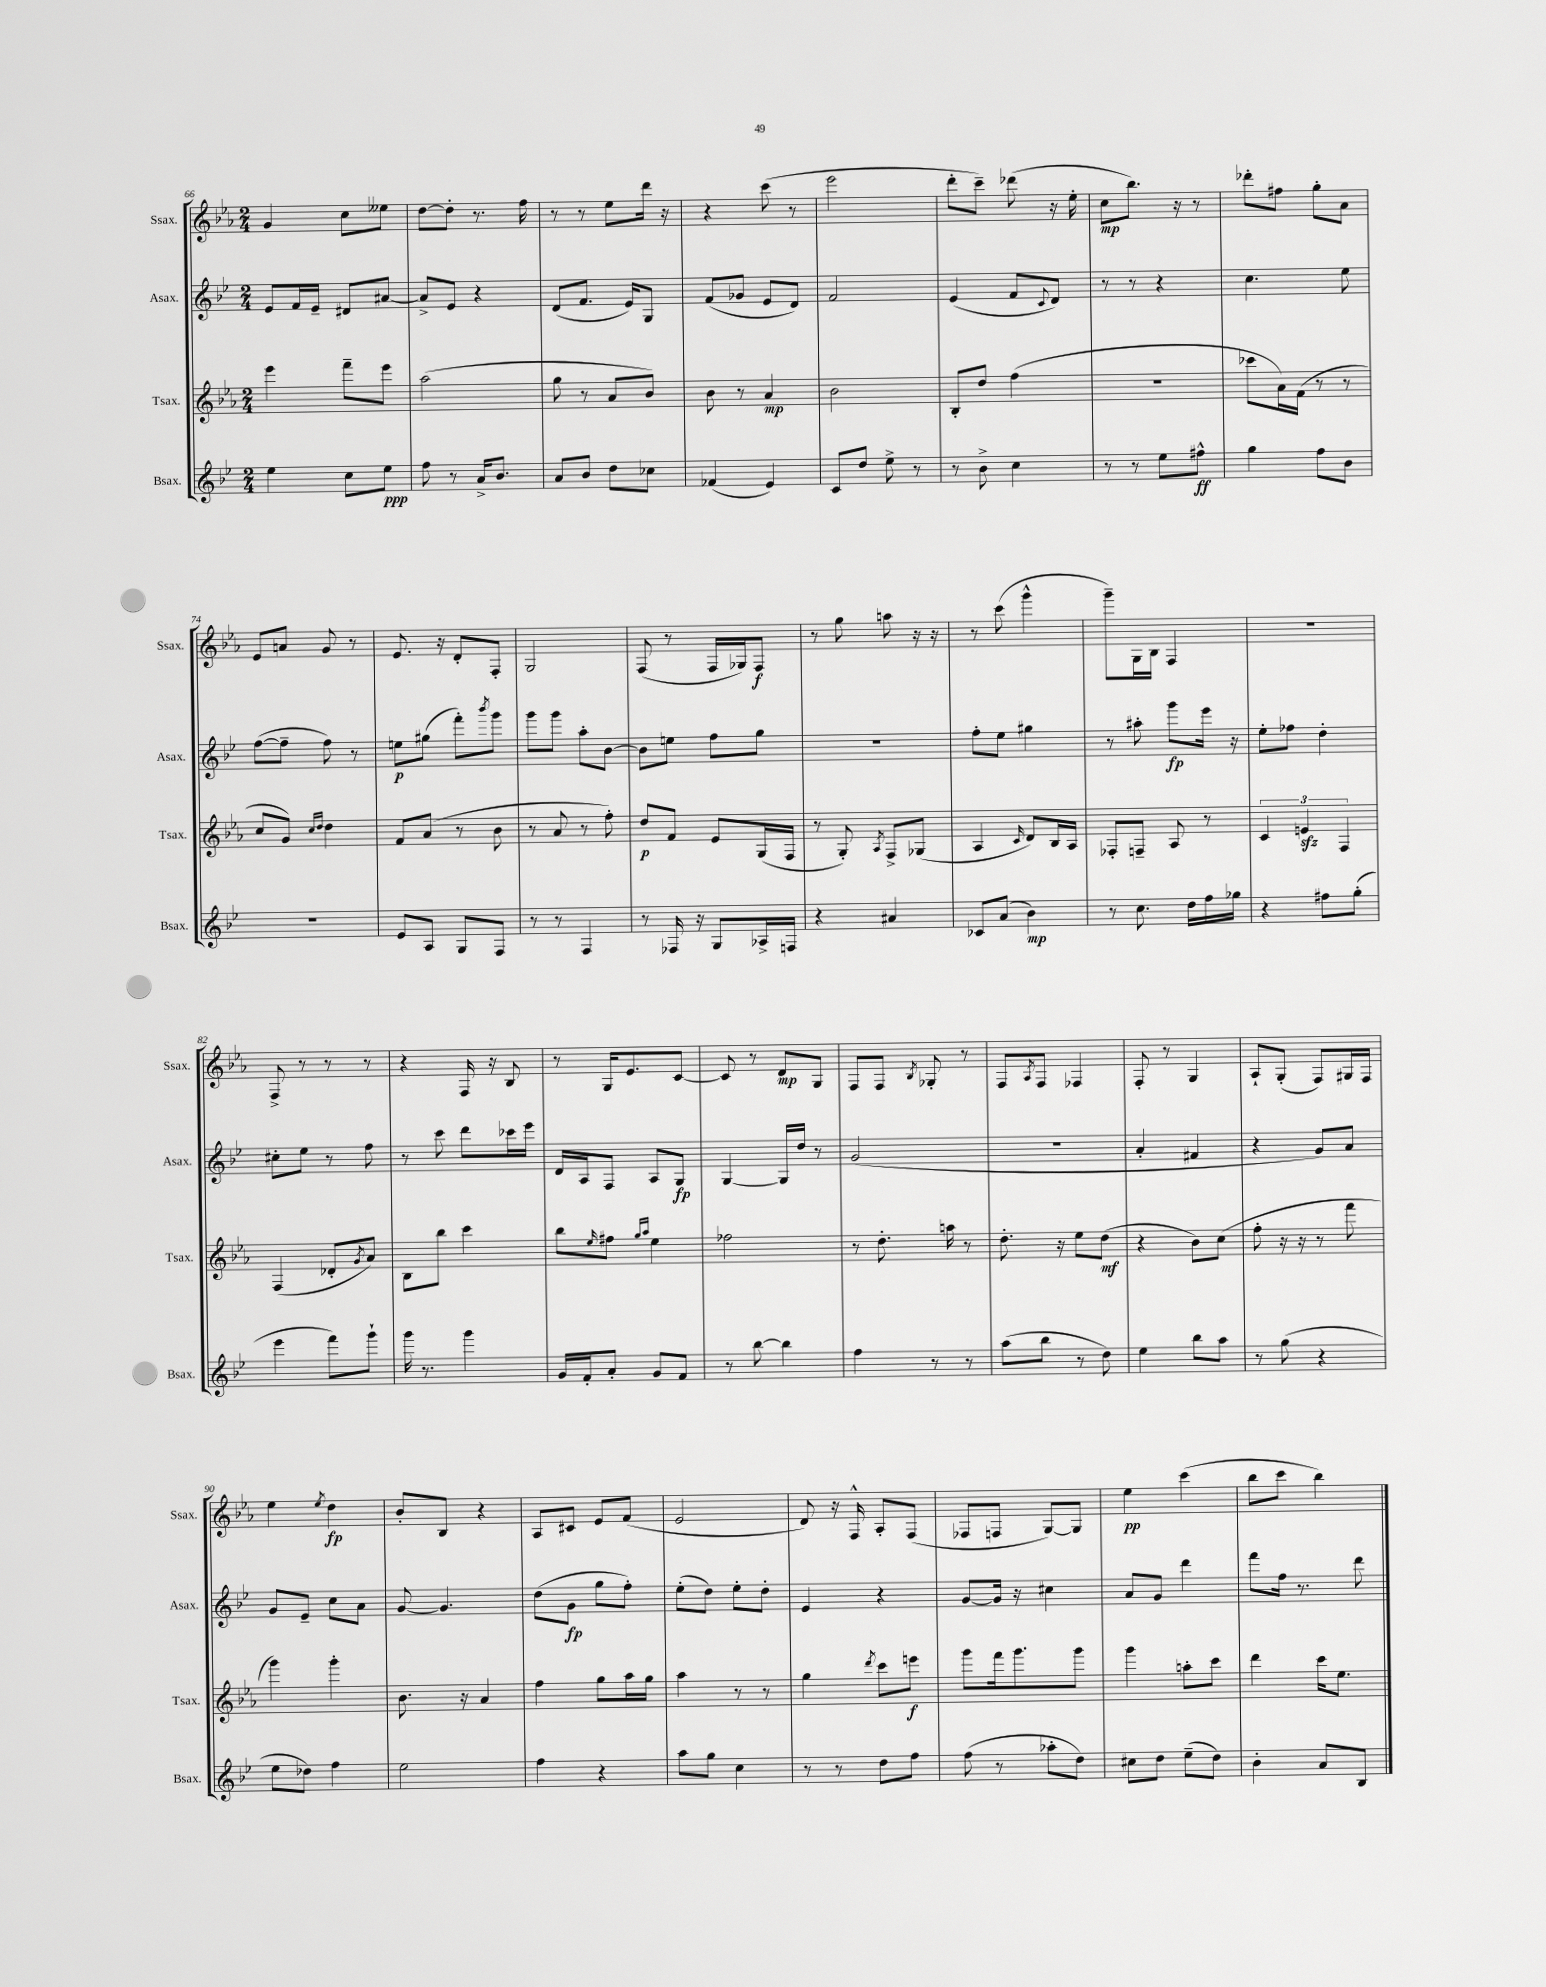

**kern	**dynam	**kern	**dynam	**kern	**dynam	**kern	**dynam
*part4	*part4	*part3	*part3	*part2	*part2	*part1	*part1
*staff4	*staff4	*staff3	*staff3	*staff2	*staff2	*staff1	*staff1
*I"Bsax.	*	*I"Tsax.	*	*I"Asax.	*	*I"Ssax.	*
*I'Bsax.	*	*I'Tsax.	*	*I'Asax.	*	*I'Ssax.	*
*clefG2	*	*clefG2	*	*clefG2	*	*clefG2	*
*k[b-e-]	*	*k[b-e-a-]	*	*k[b-e-]	*	*k[b-e-a-]	*
*M2/4	*	*M2/4	*	*M2/4	*	*M2/4	*
=66	=66	=66	=66	=66	=66	=66	=66
4ee-\	.	4eee-\	.	8e-/L	.	4g/	.
.	.	.	.	16f/L	.	.	.
.	.	.	.	16e-~/JJ	.	.	.
8cc\L	.	8fff~\L	.	8d#X/L	.	8cc\L	.
8ee-\J	ppp	8eee-\J	.	[8a#X/J	.	8ee--X\J	.
=67	=67	=67	=67	=67	=67	=67	=67
8ff\	.	(2aa-\	.	8a#^/L]	.	[8dd\L	.
8r	.	.	.	8e-/J	.	8dd'\J]	.
16a^/KL	.	.	.	4r	.	8.r	.
8.b-/J	.	.	.	.	.	.	.
.	.	.	.	.	.	16ff\	.
=68	=68	=68	=68	=68	=68	=68	=68
8a/L	.	8gg\	.	(8d/L	.	8r	.
8b-/J	.	8r	.	8.f/J	.	8r	.
8dd\L	.	8a-/L	.	.	.	8ee-\L	.
.	.	.	.	16e-/KL)	.	.	.
8cc-X\J	.	8b-/J)	.	8G/J	.	16ddd\Jk	.
.	.	.	.	.	.	16r	.
=69	=69	=69	=69	=69	=69	=69	=69
(4f-X/	.	8b-\	.	(8f/L	.	4r	.
.	.	8r	.	8g-X/J	.	.	.
4e-/)	.	4a-/	mp	8e-/L	.	(8ccc\	.
.	.	.	.	8d/J)	.	8r	.
=70	=70	=70	=70	=70	=70	=70	=70
8c/L	.	2b-\	.	2f/	.	2eee-\	.
8dd/J	.	.	.	.	.	.	.
8ee-^\	.	.	.	.	.	.	.
8r	.	.	.	.	.	.	.
=71	=71	=71	=71	=71	=71	=71	=71
8r	.	8B-'/L	.	(4e-/	.	8ddd'\L	.
8b-^\	.	8dd/J	.	.	.	8ccc~\J)	.
4cc\	.	(4ff\	.	8f/L	.	(8ddd-X\	.
.	.	.	.	8qqc/	.	.	.
.	.	.	.	8d/J)	.	16r	.
.	.	.	.	.	.	16ee-'\	.
=72	=72	=72	=72	=72	=72	=72	=72
8r	.	2r	.	8r	.	8cc\L	mp
8r	.	.	.	8r	.	8.bb-\J)	.
8ee-\L	.	.	.	4r	.	.	.
.	.	.	.	.	.	16r	.
8ff#X^^\J	ff	.	.	.	.	8r	.
=73	=73	=73	=73	=73	=73	=73	=73
4gg\	.	8ccc-X\L	.	4.cc\	.	8ddd-X'\L	.
.	.	16a-\L)	.	.	.	8ff#X\J	.
.	.	(16f\JJ	.	.	.	.	.
8ff\L	.	8r	.	.	.	8gg'\L	.
8b-\J	.	8r	.	8ee-\	.	8a-\J	.
!!LO:LB:g=z
=74	=74	=74	=74	=74	=74	=74	=74
2r	.	8cc/L	.	([8ff\L	.	8e-/L	.
.	.	8g/J)	.	8ff~\J]	.	8an/J	.
.	.	16qqcc/LL	.	.	.	.	.
.	.	16qqdd/JJ	.	.	.	.	.
.	.	4dd\	.	8ff\)	.	8g/	.
.	.	.	.	8r	.	8r	.
=75	=75	=75	=75	=75	=75	=75	=75
8e-/L	.	8f/L	.	8een\L	p	8.e-/	.
8A/J	.	(8a-/J	.	(8gg#X\J	.	.	.
.	.	.	.	.	.	16r	.
8G/L	.	8r	.	8fff'\L)	.	8d'/L	.
.	.	.	.	8qbbb-/	.	.	.
8F/J	.	8b-\	.	8ggg\J	.	8F'/J	.
=76	=76	=76	=76	=76	=76	=76	=76
8r	.	8r	.	8ggg\L	.	2G/	.
8r	.	8a-/	.	8ggg\J	.	.	.
4F/	.	8r	.	8aa'\L	.	.	.
.	.	8ff'\)	.	[8b-\J	.	.	.
=77	=77	=77	=77	=77	=77	=77	=77
8r	.	8dd/L	p	8b-\L]	.	(8F/	.
16F-X/	.	8f/J	.	8een\J	.	8r	.
16r	.	.	.	.	.	.	.
8G/L	.	8e-/L	.	8ff\L	.	16F/LL	.
.	.	.	.	.	.	16G-X/J)	.
16A-X^/L	.	(16G/L	.	8gg\J	.	8F/J	f
16Fn/JJ	.	16F/JJ	.	.	.	.	.
=78	=78	=78	=78	=78	=78	=78	=78
4r	.	8r	.	2r	.	8r	.
.	.	8G'/)	.	.	.	8gg\	.
.	.	8qA-/	.	.	.	.	.
4a#X/	.	8F^/L	.	.	.	8aan\	.
.	.	(8G-X/J	.	.	.	16r	.
.	.	.	.	.	.	16r	.
=79	=79	=79	=79	=79	=79	=79	=79
8c-X/L	.	4A-/	.	8ff'\L	.	8r	.
(8a/J	.	.	.	8ee-\J	.	(8ccc\	.
.	.	16qqc/	.	.	.	.	.
4b-\)	mp	8d/L)	.	4gg#X\	.	4ggg^^\	.
.	.	16B-/L	.	.	.	.	.
.	.	16A-/JJ	.	.	.	.	.
=80	=80	=80	=80	=80	=80	=80	=80
8r	.	8F-X'/L	.	8r	.	8ggg~\L)	.
8.cc\	.	8Fn~/J	.	8aa#X'\	.	16G\L	.
.	.	.	.	.	.	16B-\JJ	.
.	.	8A-/	.	8ggg\L	fp	4F/	.
16dd\LL	.	.	.	.	.	.	.
16ff\	.	8r	.	16eee-\Jk	.	.	.
16gg-X\JJ	.	.	.	16r	.	.	.
=81	=81	=81	=81	=81	=81	=81	=81
4r	.	6c/	.	8ee-'\L	.	2r	.
.	.	.	.	8ff-X\J	.	.	.
.	.	6enzz/	.	.	.	.	.
8ff#X\L	.	.	.	4dd'\	.	.	.
.	.	6F/	.	.	.	.	.
(8gg'\J	.	.	.	.	.	.	.
!!LO:LB:g=z
=82	=82	=82	=82	=82	=82	=82	=82
4eee-\	.	(4F/	.	8cc#X'\L	.	8F^/	.
.	.	.	.	8ee-\J	.	8r	.
8fff\L)	.	8d-X'/L	.	8r	.	8r	.
.	.	8qg/	.	.	.	.	.
8ggg`\J	.	8a-/J)	.	8ff\	.	8r	.
=83	=83	=83	=83	=83	=83	=83	=83
16ggg\	.	8B-\L	.	8r	.	4r	.
8.r	.	.	.	.	.	.	.
.	.	8bb-\J	.	8ccc\	.	.	.
4ggg\	.	4ccc\	.	8ddd\L	.	16F/	.
.	.	.	.	.	.	16r	.
.	.	.	.	16ccc-X\L	.	8B-/	.
.	.	.	.	16eee-\JJ	.	.	.
=84	=84	=84	=84	=84	=84	=84	=84
16g/LL	.	8bb-\L	.	16d/LL	.	8r	.
16f'/J	.	.	.	16A/J	.	.	.
.	.	16qqee-/	.	.	.	.	.
8a'/J	.	8ff#X\J	.	8F/J	.	16G/KL	.
.	.	.	.	.	.	8.e-/	.
.	.	16qqgg/LL	.	.	.	.	.
.	.	16qqaa-/JJ	.	.	.	.	.
8g/L	.	4ee-\	.	8A/L	.	.	.
8f/J	.	.	.	8G/J	fp	[8c/J	.
=85	=85	=85	=85	=85	=85	=85	=85
8r	.	2ff-X\	.	[4G/	.	8c/]	.
[8bb-\	.	.	.	.	.	8r	.
4bb-\]	.	.	.	16G/LL]	.	8d/L	mp
.	.	.	.	16dd/JJ	.	.	.
.	.	.	.	8r	.	8G/J	.
=86	=86	=86	=86	=86	=86	=86	=86
4ff\	.	8r	.	(2g/	.	8F/L	.
.	.	8.dd'\	.	.	.	8F/J	.
.	.	.	.	.	.	8qB-/	.
8r	.	.	.	.	.	8G-X'/	.
.	.	16aan\	.	.	.	.	.
8r	.	8r	.	.	.	8r	.
=87	=87	=87	=87	=87	=87	=87	=87
(8aa\L	.	8.dd'\	.	2r	.	8F/L	.
.	.	.	.	.	.	8qA-/	.
8bb-\J	.	.	.	.	.	8F/J	.
.	.	16r	.	.	.	.	.
8r	.	8ee-\L	.	.	.	4F-X/	.
8dd\)	.	(8dd\J	mf	.	.	.	.
=88	=88	=88	=88	=88	=88	=88	=88
4ee-\	.	4r	.	4a'/	.	8F'/	.
.	.	.	.	.	.	8r	.
8bb-\L	.	8b-\L)	.	4f#X/	.	4G/	.
8aa\J	.	(8cc\J	.	.	.	.	.
=89	=89	=89	=89	=89	=89	=89	=89
8r	.	8ff'\	.	4r	.	8A-`/L	.
(8gg\	.	16r	.	.	.	(8G'/J	.
.	.	16r	.	.	.	.	.
4r	.	8r	.	8g/L)	.	8F/L)	.
.	.	8fff\	.	8a/J	.	16G#X/L	.
.	.	.	.	.	.	16F/JJ	.
!!LO:LB:g=z
=90	=90	=90	=90	=90	=90	=90	=90
8ee-\L	.	4ggg\)	.	8g/L	.	4ee-\	.
8dd-X\J)	.	.	.	8e-~/J	.	.	.
.	.	.	.	.	.	8qee-/	.
4ff\	.	4ggg'\	.	8cc\L	.	4dd\	fp
.	.	.	.	8a\J	.	.	.
=91	=91	=91	=91	=91	=91	=91	=91
2ee-\	.	8.b-\	.	[8g/	.	8b-'/L	.
.	.	.	.	4.g/]	.	8B-/J	.
.	.	16r	.	.	.	.	.
.	.	4a-/	.	.	.	4r	.
=92	=92	=92	=92	=92	=92	=92	=92
4ff\	.	4ff\	.	(8dd\L	.	8A-/L	.
.	.	.	.	8g\J	fp	8c#X/J	.
4r	.	8gg\L	.	8gg\L	.	8e-/L	.
.	.	16aa-\L	.	8ff'\J)	.	(8f/J	.
.	.	16gg\JJ	.	.	.	.	.
=93	=93	=93	=93	=93	=93	=93	=93
8aa\L	.	4aa-\	.	(8ee-'\L	.	2e-/	.
8gg\J	.	.	.	8dd\J)	.	.	.
4cc\	.	8r	.	8ee-'\L	.	.	.
.	.	8r	.	8dd'\J	.	.	.
=94	=94	=94	=94	=94	=94	=94	=94
8r	.	4gg\	.	4e-/	.	8d/)	.
8r	.	.	.	.	.	16r	.
.	.	.	.	.	.	16F^^/	.
.	.	8qddd/	.	.	.	.	.
8dd\L	.	8ccc\L	.	4r	.	8A-'/L	.
8ff\J	.	8eeen\J	f	.	.	(8F/J	.
=95	=95	=95	=95	=95	=95	=95	=95
(8ff\	.	8ggg\L	.	[8g/L	.	8F-X/L	.
8r	.	16fff\k	.	16g/Jk]	.	8Fn/J	.
.	.	8.ggg\	.	16r	.	.	.
8aa-X'\L	.	.	.	4cc#X\	.	[8G/L)	.
8dd\J)	.	8ggg\J	.	.	.	8G/J]	.
=96	=96	=96	=96	=96	=96	=96	=96
8cc#X\L	.	4ggg\	.	8a/L	.	4ee-\	pp
8dd\J	.	.	.	8g/J	.	.	.
(8ee-~\L	.	8aan'\L	.	4ddd\	.	(4ccc\	.
8dd\J)	.	8ccc\J	.	.	.	.	.
=97	=97	=97	=97	=97	=97	=97	=97
4b-'\	.	4ddd\	.	8fff\L	.	8bb-\L	.
.	.	.	.	16ff\Jk	.	8ccc\J	.
.	.	.	.	8.r	.	.	.
8a/L	.	16ccc\KL	.	.	.	4bb-\)	.
.	.	8.ee-\J	.	.	.	.	.
8B-/J	.	.	.	8ddd\	.	.	.
==	==	==	==	==	==	==	==
*-	*-	*-	*-	*-	*-	*-	*-
